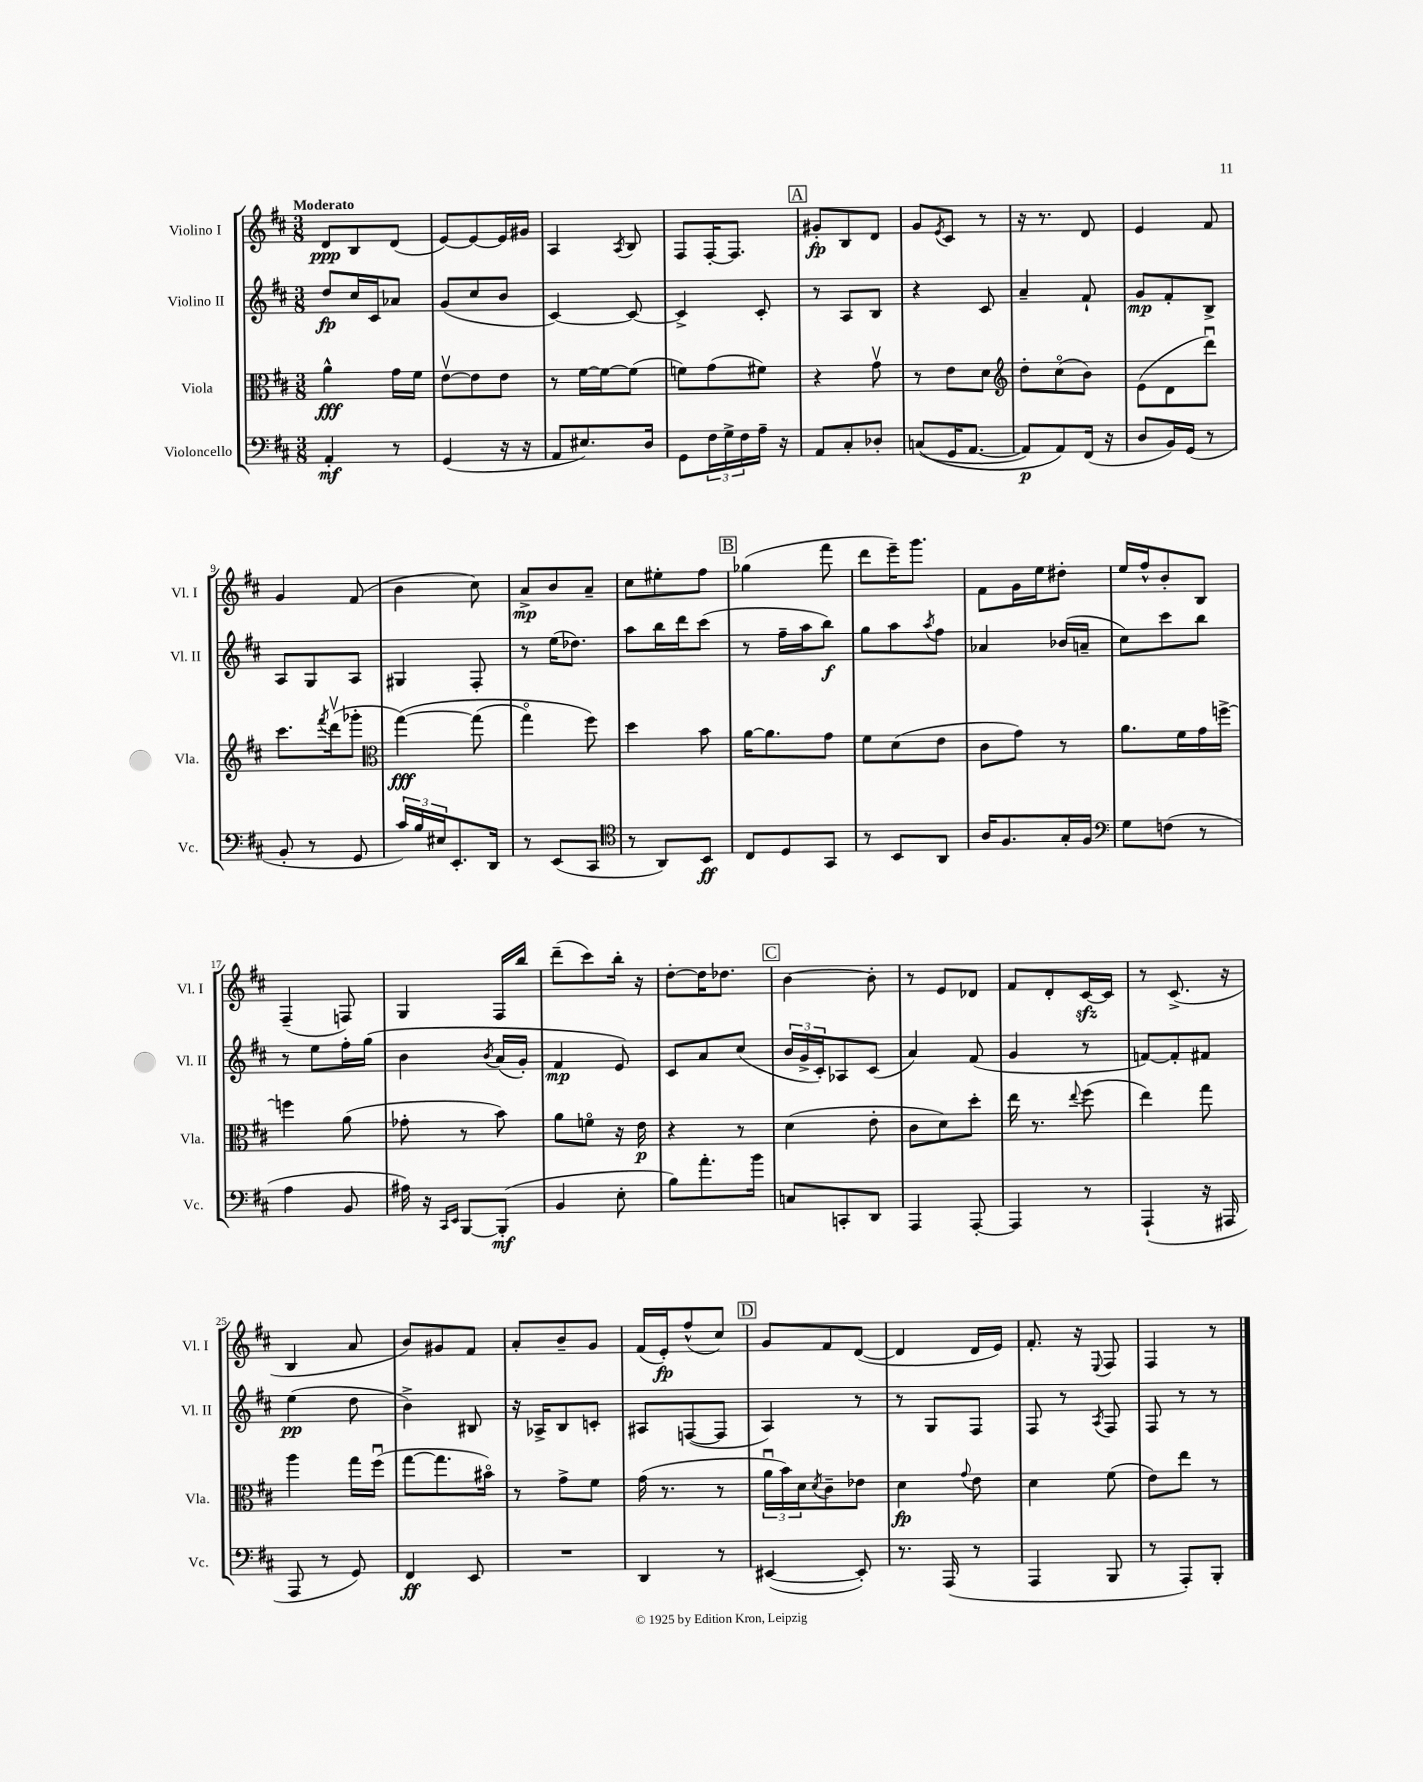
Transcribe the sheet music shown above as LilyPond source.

<<
\new StaffGroup <<
\new Staff = "s0" \with { instrumentName = "Violino I" shortInstrumentName = "Vl. I" } {
    \clef treble \key d \major \numericTimeSignature \time 3/8 \tempo "Moderato"
    d'8\ppp b8 d'8( |
    e'8~) e'8~ e'16 gis'16 |
    a4 \acciaccatura { a8 } b8 |
    fis8 fis16~-. fis8. |
    \mark \markup { \box "A" } gis'8-.\fp b8 d'8 |
    g'8 \acciaccatura { e'8 } cis'8 r8 |
    r16 r8. d'8 |
    e'4 fis'8 |
    g'4 fis'8( |
    b'4 cis''8) |
    a'8->\mp b'8 a'8-- |
    cis''8 eis''8-. fis''8 |
    \mark \markup { \box "B" } ges''4( fis'''8 |
    d'''8 e'''16--) g'''8. |
    fis'8 g'16 e''16 dis''8-. |
    e''16 fis''16-^ b'8-. b8 |
    fis4--( f8) |
    g4 fis16 b''16 |
    d'''8--( cis'''8) b''16-. r16 |
    d''8~-. d''16 des''8. |
    \mark \markup { \box "C" } b'4~ b'8-. |
    r8 e'8 des'8 |
    fis'8 d'8-. cis'16~\sfz cis'16 |
    r8 cis'8.->( r16 |
    b4 a'8 |
    b'8) gis'8 fis'8 |
    a'8-. b'8-- g'8 |
    fis'16( e'16-.\fp) fis''8-^( cis''8) |
    \mark \markup { \box "D" } g'8 fis'8 d'8~( |
    d'4 d'16 e'16) |
    fis'8.-. r16 \appoggiatura { e8 } fis8 |
    fis4 r8 \bar "|." |
}
\new Staff = "s1" \with { instrumentName = "Violino II" shortInstrumentName = "Vl. II" } {
    \clef treble \key d \major \numericTimeSignature \time 3/8
    d''8\fp cis''16 cis'16 aes'8 |
    g'8( cis''8 b'8 |
    cis'4~) cis'8~ |
    cis'4-> cis'8-. |
    \mark \markup { \box "A" } r8 a8 b8 |
    r4 cis'8 |
    a'4-- fis'8-! |
    g'8\mp fis'8-. b8-> |
    a8 g8 a8 |
    gis4 fis8-. |
    r8 e''16( des''8.) |
    a''8 b''16 d'''16 cis'''8( |
    \mark \markup { \box "B" } r8 fis''16-- a''16 b''8\f) |
    g''8 a''8 \acciaccatura { a''8 } fis''8 |
    aes'4 bes'16( a'16-- |
    cis''8) cis'''8 b''8 |
    r8 e''8 fis''16-. g''16\( |
    b'4 \acciaccatura { b'8 } a'16( g'16-.) |
    fis'4\mp e'8\) |
    cis'8 a'8 cis''8( |
    \mark \markup { \box "C" } \tuplet 3/2 { b'16 g'16-> cis'16-.) } aes8 cis'8( |
    a'4) fis'8( |
    g'4 r8 |
    f'8~) f'8-. fis'8 |
    e''4\pp( d''8 |
    b'4->) bis8 |
    r16 aes16-> b8 c'8-. |
    ais8 f8~( f8 |
    \mark \markup { \box "D" } a4) r8 |
    r8 g8 fis8 |
    fis8 r8 \acciaccatura { a8 } fis8 |
    fis8 r8 r8 \bar "|." |
}
\new Staff = "s2" \with { instrumentName = "Viola" shortInstrumentName = "Vla." } {
    \clef alto \key d \major \numericTimeSignature \time 3/8
    a'4-^\fff g'16 fis'16 |
    e'8~\upbow e'8 e'8 |
    r8 fis'16~ fis'16~ fis'8( |
    f'8) g'8( fis'8) |
    \mark \markup { \box "A" } r4 g'8\upbow |
    r8 e'8 d'8 |
    \clef treble d''8-. cis''8\flageolet( b'8) |
    e'8( d'8 d'''8\downbow) |
    cis'''8. \acciaccatura { fis'''8 } d'''16\upbow( ges'''8-. |
    \clef alto g''4~\fff)\( g''8( |
    g''4\flageolet) fis''8\) |
    d''4 b'8 |
    \mark \markup { \box "B" } a'16~ a'8. g'8 |
    fis'8 d'8( e'8 |
    cis'8 g'8) r8 |
    a'8. fis'16 g'16 f''16~-> |
    f''4 a'8( |
    ges'8-. r8 b'8) |
    a'8 f'8\flageolet r16 e'16\p |
    r4 r8 |
    \mark \markup { \box "C" } d'4( e'8-. |
    cis'8 d'8) d''8-. |
    e''16 r8. \appoggiatura { e''8 } fis''8( |
    e''4) g''8 |
    a''4 g''16 fis''16\downbow( |
    g''8~ g''8. bis'16\flageolet) |
    r8 g'8-> fis'8 |
    g'16( r8. r8 |
    \mark \markup { \box "D" } \tuplet 3/2 { a'16\downbow b'16) d'16 } \acciaccatura { d'8 } cis'8-- ees'8 |
    d'4\fp \appoggiatura { g'8 } e'8 |
    d'4 fis'8( |
    e'8) e''8 r8 \bar "|." |
}
\new Staff = "s3" \with { instrumentName = "Violoncello" shortInstrumentName = "Vc." } {
    \clef bass \key d \major \numericTimeSignature \time 3/8
    a,4-.\mf r8 |
    g,4( r16 r16 |
    a,8 eis8.) d16 |
    g,8 \tuplet 3/2 { fis16 g16-> fis16 } a16-- r16 |
    \mark \markup { \box "A" } a,8 cis8-. des8-. |
    c8(\( g,16 a,8.~ |
    a,8\p) a,8\) fis,16( r16 |
    d8 b,16) g,16( r8 |
    b,8-. r8 g,8 |
    \tuplet 3/2 { cis'16) b16 eis16 } e,8.-. d,16 |
    r8 e,8( cis,8 |
    \clef tenor r8 a,8) b,8\ff |
    \mark \markup { \box "B" } cis8 d8 g,8 |
    r8 b,8 a,8 |
    a16 fis8. g16-. fis16 |
    \clef bass g8 f8( r8 |
    a4 b,8 |
    ais16) r16 \grace { cis,16 e,16 } b,,8~ b,,8-.\mf( |
    b,4 e8-. |
    b8) a'8.-. b'16 |
    \mark \markup { \box "C" } c8 c,8-. d,8 |
    a,,4 a,,8~-. |
    a,,4 r8 |
    a,,4-!( r16 ais,,16 |
    a,,8 r8 g,8) |
    fis,4\ff e,8 |
    R4. |
    d,4 r8 |
    \mark \markup { \box "D" } eis,4~( eis,8-.) |
    r8. a,,16( r8 |
    a,,4 b,,8 |
    r8 a,,8-.) b,,8-. \bar "|." |
}
>>
>>
